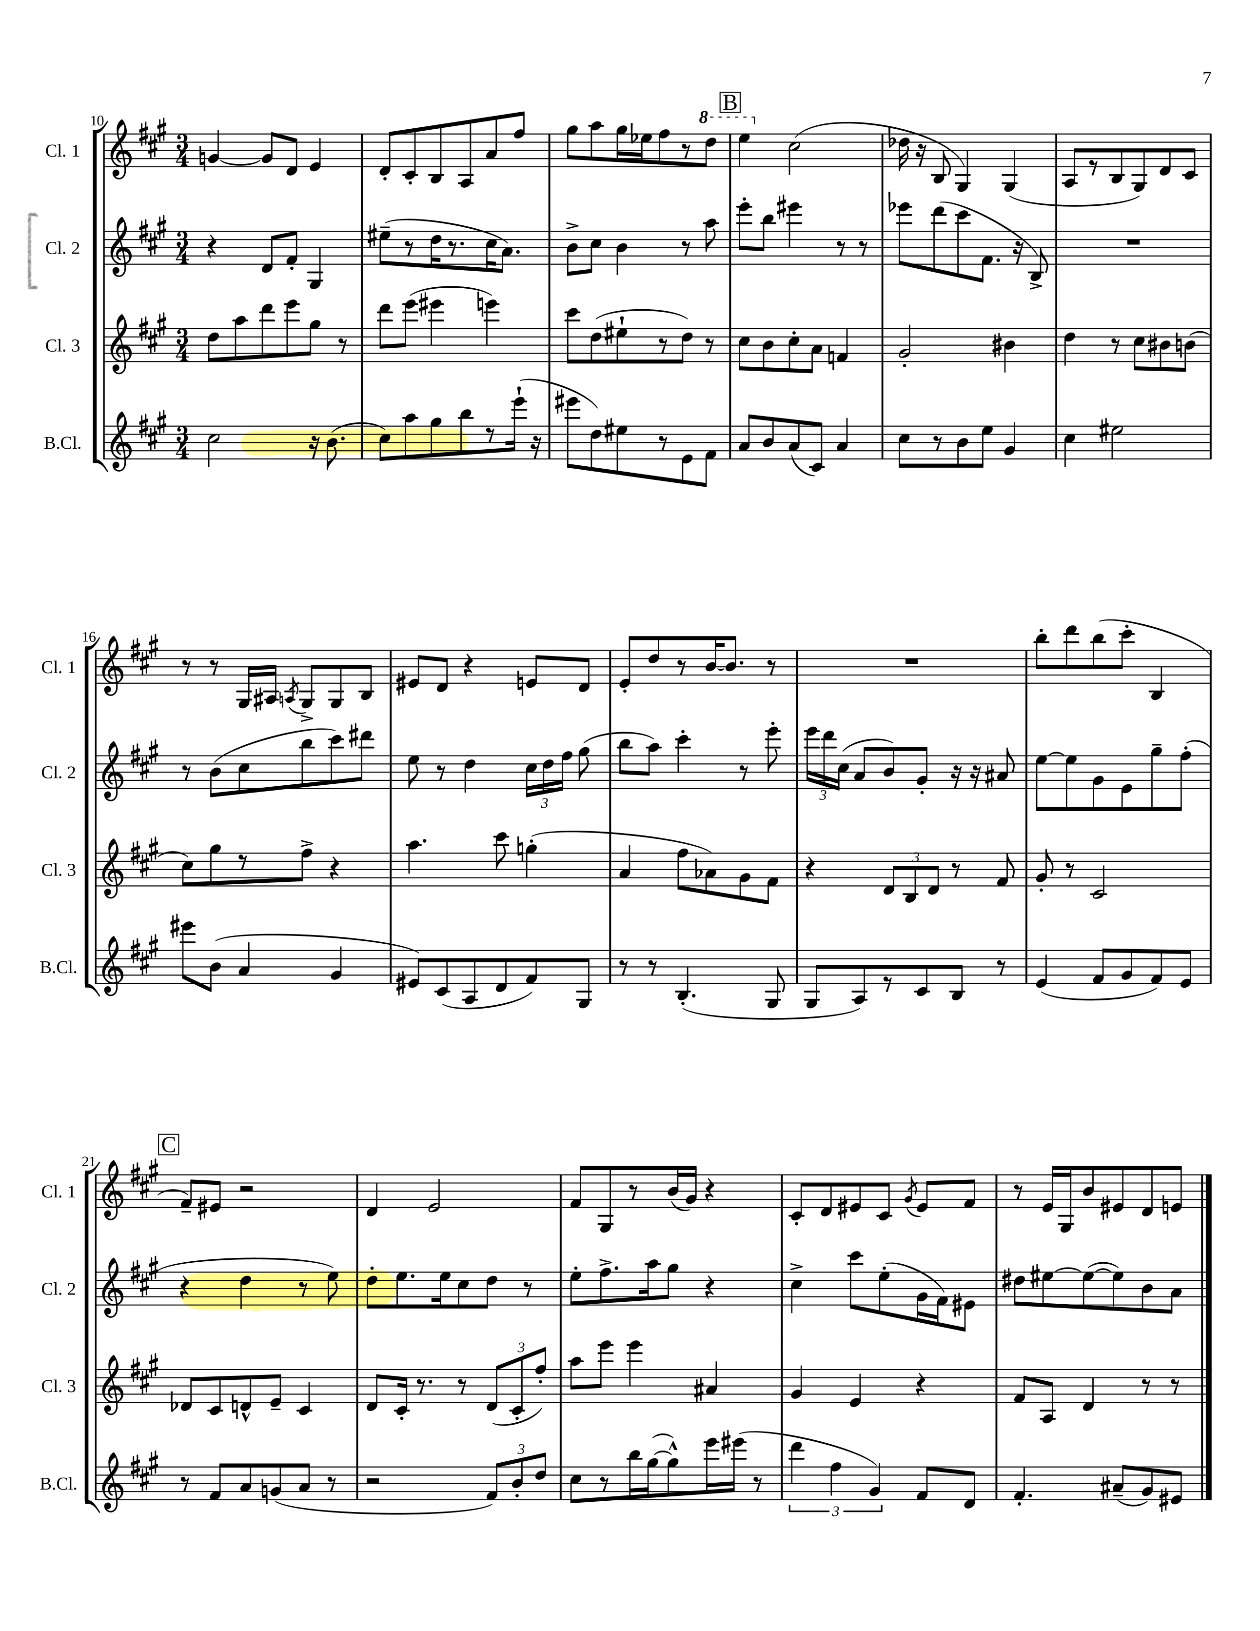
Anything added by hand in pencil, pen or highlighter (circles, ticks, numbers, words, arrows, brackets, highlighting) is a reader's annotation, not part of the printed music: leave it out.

**kern	**kern	**kern	**kern
*staff4	*staff3	*staff2	*staff1
*clefG2	*clefG2	*clefG2	*clefG2
*k[f#c#g#]	*k[f#c#g#]	*k[f#c#g#]	*k[f#c#g#]
*M3/4	*M3/4	*M3/4	*M3/4
2cc#\	8dd\L	4r	[4g/
.	8aa\	.	.
.	8ddd\	8d/L	8g/]L
.	8eee\	8f#'/J	8d/J
16r	8gg#\J	4G#/	4e/
(8.b\	.	.	.
.	8r	.	.
=	=	=	=
8cc#\L)	8ddd\L	(8ee#~\L	8d'/L
8aa\	(8eee\J	8r	8c#'/
8gg#\	4eee#\	16dd\K	8B/
.	.	8.r	.
8bb\	.	.	8A/
8r	4eee\)	16cc#\K	8a/
.	.	8.a\J)	.
(16eee`\Jk	.	.	8ff#/J
16r	.	.	.
=	=	=	=
8eee#\L	8ccc#\L	8b^\L	8gg#\L
8dd\)	(8dd\	8cc#\J	8aa\
8ee#\	8ee#`\	4b\	16gg#\L
.	.	.	16ee-\J
8r	8r	.	8ff#\
8e\	8dd\J)	8r	8r
8f#\J	8r	8aa\	8ddd\J
=	=	=	=
8a/L	8cc#\L	8eee'\L	4eee\
8b/	8b\	8bb\J	.
(8a/	8cc#'\	4eee#\	(2cc#\
8c#/J)	8a\J	.	.
4a/	4f/	8r	.
.	.	8r	.
=	=	=	=
8cc#\L	2g#'/	8eee-\L	16dd-\
.	.	.	16r
8r	.	(8ddd\	8B/
8b\	.	8ccc#\	4G#/)
8ee\J	.	8.f#\J	.
4g#/	4b#\	.	(4G#/
.	.	16r	.
.	.	8B^/)	.
=	=	=	=
4cc#\	4dd\	2.r	8A/L
.	.	.	8r
2ee#\	8r	.	8B/
.	8cc#\L	.	8G#/)
.	8b#\	.	8d/
.	(8b\J	.	8c#/J
=	=	=	=
8eee#\L	8cc#\L)	8r	8r
(8b\J	8gg#\	(8b\L	8r
4a/	8r	8cc#\	16G#/LL
.	.	.	16A#/JJ
.	.	.	8qA/
.	8ff#^\J	8bb\	8G#^/L
4g#/	4r	8ccc#\)	8G#/
.	.	8ddd#\J	8B/J
=	=	=	=
8e#/L)	4.aa\	8ee\	8e#/L
(8c#/	.	8r	8d/J
8A/	.	4dd\	4r
8d/	8ccc#\	.	.
8f#/)	(4gg'\	24cc#\LL	8e/L
.	.	24dd\	.
.	.	24ff#\JJ	.
8G#/J	.	(8gg#\	8d/J
=	=	=	=
8r	4a/	8bb\L	8e'/L
8r	.	8aa\J)	8dd/
(4.B'/	8ff#\L	4ccc#'\	8r
.	8a-\)	.	[16b/K
.	.	.	8.b/]J
.	8g#\	8r	.
8G#/	8f#\J	8eee'\	8r
=	=	=	=
8G#/L	4r	24eee\LL	2.r
.	.	24ddd\	.
.	.	(24cc#\JJ	.
8A/)	.	8a/L	.
8r	12d/L	8b/)	.
.	12B/	.	.
8c#/	.	8g#'/J	.
.	12d/J	.	.
8B/J	8r	16r	.
.	.	16r	.
8r	8f#/	8a#/	.
=	=	=	=
(4e/	8g#'/	[8ee\L	8bb'\L
.	8r	8ee\]	8ddd\
8f#/L	2c#/	8g#\	(8bb\
8g#/	.	8e\	8ccc#'\J
8f#/)	.	8gg#~\	4B/
8e/J	.	(8ff#'\J	.
=	=	=	=
8r	8d-/L	4r	8f#~/L)
8f#/L	8c#/	.	8e#/J
8a/	8d^^/	4dd\	2r
(8g/	8e~/J	.	.
8a/J	4c#/	8r	.
8r	.	8ee\)	.
=	=	=	=
2r	8d/L	8dd'\L	4d/
.	16c#'/Jk	8.ee\	.
.	8.r	.	.
.	.	.	2e/
.	.	16ee\k	.
.	8r	8cc#\	.
12f#/L)	(12d/L	8dd\J	.
12b'/	12c#'/	.	.
.	.	8r	.
12dd/J	12ff#'/J)	.	.
=	=	=	=
8cc#\L	8aa\L	8ee'\L	8f#/L
8r	8eee\J	8.ff#^\	8G#/
16bb\L	4eee\	.	8r
([16gg#\J	.	16aa\k	.
8gg#^^\])	.	8gg#\J	(16b/L
.	.	.	16g#/JJ)
16eee\L	4a#/	4r	4r
(16eee#\JJ	.	.	.
8r	.	.	.
=	=	=	=
6ddd\	4g#/	4cc#^\	8c#'/L
.	.	.	8d/
6ff#\	.	.	.
.	4e/	8ccc#\L	8e#/
6g#/)	.	.	.
.	.	(8ee'\	8c#/J
.	.	.	8qg#/
8f#/L	4r	16g#\L	8e#/L
.	.	16f#\J)	.
8d/J	.	8e#\J	8f#/J
=	=	=	=
4.f#'/	8f#/L	8dd#\L	8r
.	8A/J	[8ee#\	16e/LL
.	.	.	16G#/J
.	4d/	(8ee#\_	8b/
(8a#~/L	.	8ee#\])	8e#/
8g#/)	8r	8b\	8d/
8e#/J	8r	8a\J	8e/J
==	==	==	==
*-	*-	*-	*-
